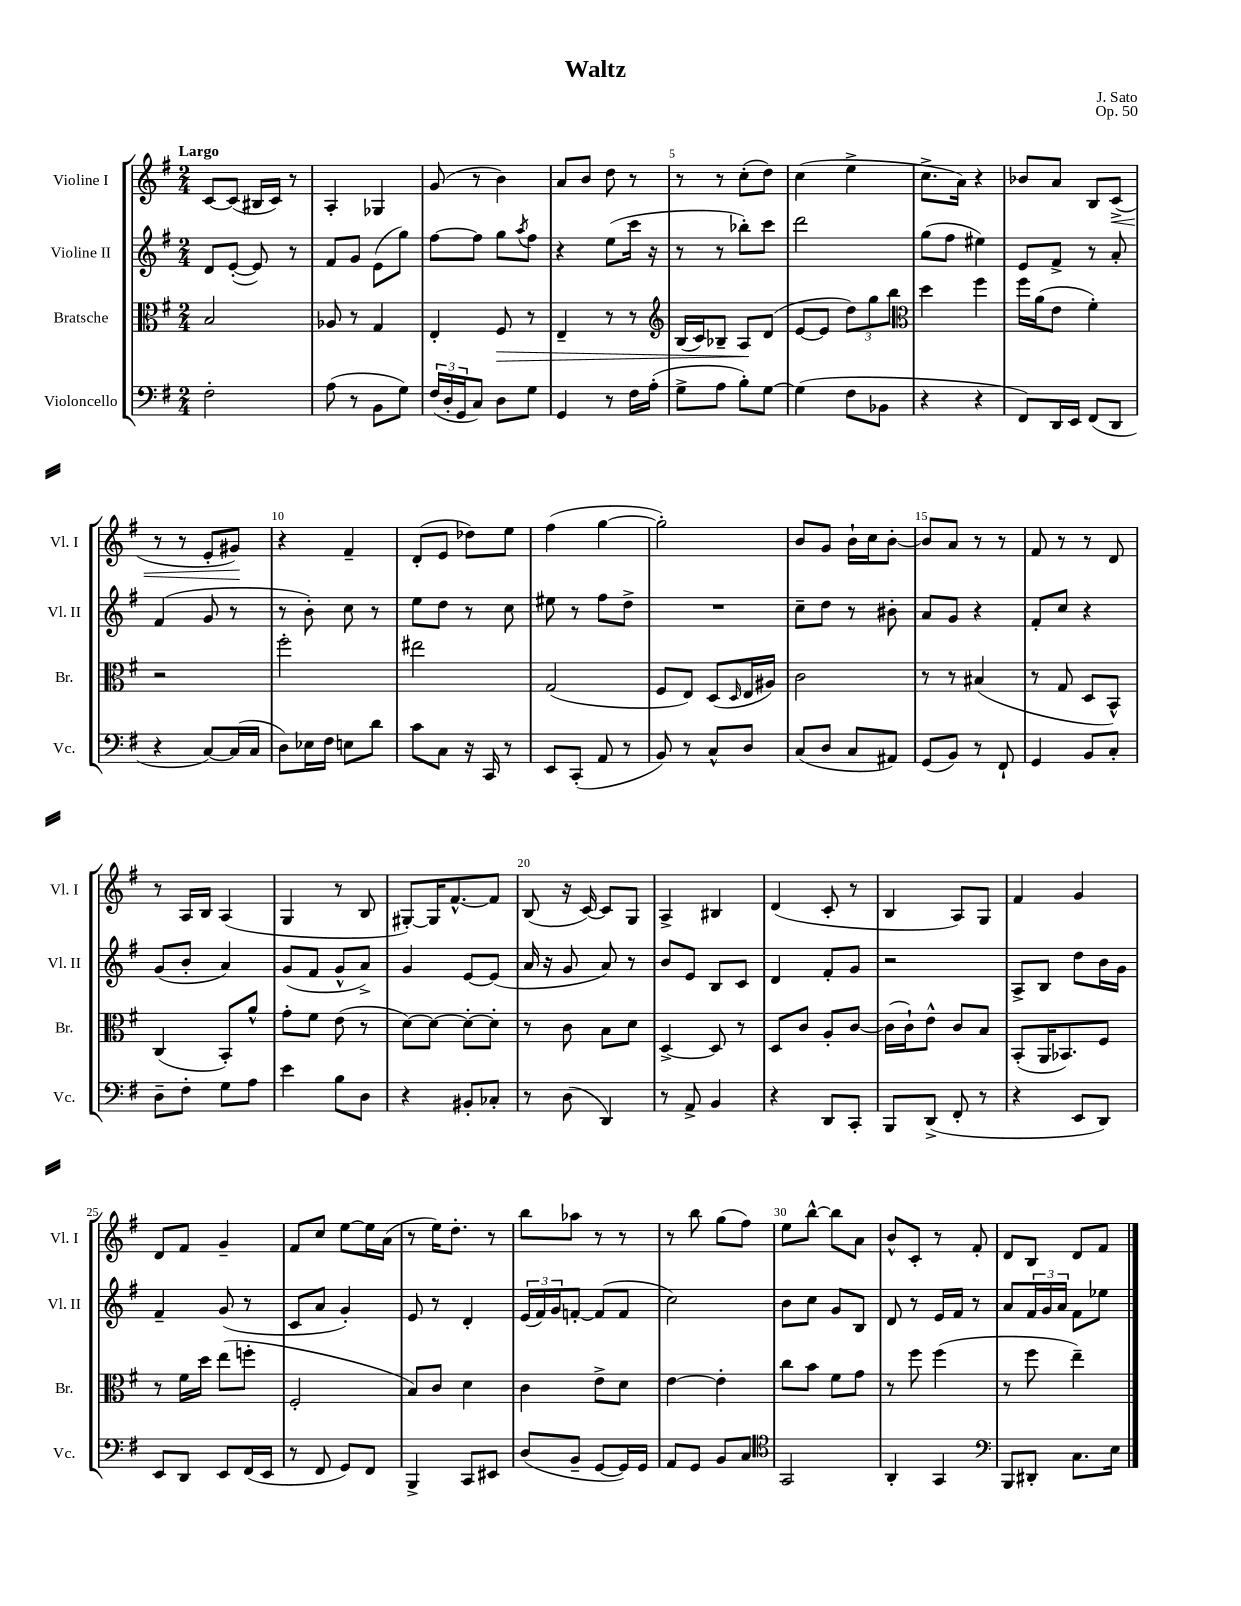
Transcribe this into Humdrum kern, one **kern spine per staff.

**kern	**kern	**dynam	**kern	**kern	**dynam
*part4	*part3	*part3	*part2	*part1	*part1
*staff4	*staff3	*staff3	*staff2	*staff1	*staff1
*I"Violoncello	*I"Bratsche	*	*I"Violine II	*I"Violine I	*
*I'Vc.	*I'Br.	*	*I'Vl. II	*I'Vl. I	*
*clefF4	*clefC3	*	*clefG2	*clefG2	*
*k[f#]	*k[f#]	*	*k[f#]	*k[f#]	*
*M2/4	*M2/4	*	*M2/4	*M2/4	*
=1	=1	=1	=1	=1	=1
!	!	!	!	!LO:TX:a:B:t=Largo	!
2F#'\	2B/	.	8d/L	[8c/L	.
.	.	.	([8e'/J	(8c/J]	.
.	.	.	8e/])	16B#X/LL	.
.	.	.	.	16c/JJ)	.
.	.	.	8r	8r	.
=2	=2	=2	=2	=2	=2
(8A\	8A-X/	.	8f#/L	4A'/	.
8r	8r	.	8g/J	.	.
8BB\L	4G/	.	(8e\L	4G-X/	.
8G\J)	.	.	8gg\J)	.	.
=3	=3	=3	=3	=3	=3
(24F#/LL	4E'/	.	[8ff#\L	(8g/	.
24D'/	.	.	.	.	.
24GG/J	.	.	.	.	.
8C/J)	.	.	8ff#\J]	8r	.
!	!	!LO:HP:b	!	!	!
8D\L	8F#/	>	8gg\L	4b\)	.
.	.	.	8qaa/	.	.
8G\J	8r	.	8ff#\J	.	.
=4	=4	=4	=4	=4	=4
4GG/	4E~/	.	4r	8a/L	.
.	.	.	.	8b/J	.
8r	8r	.	(8ee\L	8dd\	.
16F#\LL	8r	.	16ccc\Jk	8r	.
(16A'\JJ	.	.	16r	.	.
=5	=5	=5	=5	=5	=5
*	*clefG2	*	*	*	*
8G^\L	(16B/LL	.	8r	8r	.
.	16c/J)	.	.	.	.
8A\J	8B-X~/J	.	8r	8r	.
8B'\L)	8A/L	.	8bb-X'\L)	(8cc'\L	.
[8G\J	(8d/J	]	8ccc\J	8dd\J)	.
=6	=6	=6	=6	=6	=6
(4G\]	[8e/L	.	2ddd\	(4cc\	.
.	8e/J]	.	.	.	.
8F#\L	12dd\L)	.	.	4ee^\	.
.	12gg\	.	.	.	.
8BB-X\J	.	.	.	.	.
.	12bb\J	.	.	.	.
=7	=7	=7	=7	=7	=7
*	*clefC3	*	*	*	*
4r	4dd\	.	(8gg\L	8.cc^\L	.
.	.	.	8ff#\J	.	.
.	.	.	.	16a\Jk)	.
4r	4ff#\	.	4ee#X\)	4r	.
=8	=8	=8	=8	=8	=8
8FF#/L)	16ff#\LL	.	8e/L	8b-X/L	.
.	(16a\J	.	.	.	.
16DD/L	8e\J	.	8f#^/J	8a/J	.
16EE/JJ	.	.	.	.	.
(8FF#/L	4f#'\)	.	8r	8B/L	.
!	!	!	!	!	!LO:HP:b
8DD/J	.	.	8a'/	(8c^/J	<
!!LO:LB:g=z
=9	=9	=9	=9	=9	=9
4r	2r	.	(4f#/	8r	.
.	.	.	.	8r	.
[8C/L)	.	.	8g/	8e'/L	.
(16C/L]	.	.	8r	8g#X/J)	.
16C/JJ	.	.	.	.	.
.	.	.	.	.	[
=10	=10	=10	=10	=10	=10
8D\L)	2ff#'\	.	8r	4r	.
16E-X\L	.	.	8b'\)	.	.
16F#\JJ	.	.	.	.	.
8En\L	.	.	8cc\	4f#~/	.
8d\J	.	.	8r	.	.
=11	=11	=11	=11	=11	=11
8c\L	2ee#X\	.	8ee\L	(8d'/L	.
8C\J	.	.	8dd\J	8e/J	.
16r	.	.	8r	8dd-X\L)	.
16CC/	.	.	.	.	.
8r	.	.	8cc\	8ee\J	.
=12	=12	=12	=12	=12	=12
8EE/L	(2G/	.	8ee#X\	(4ff#\	.
(8CC'/J	.	.	8r	.	.
8AA/	.	.	8ff#\L	[4gg\	.
8r	.	.	8dd^\J	.	.
=13	=13	=13	=13	=13	=13
8BB/)	8F#/L	.	2r	2gg'\])	.
8r	8E/J)	.	.	.	.
8C^^/L	(8D/L	.	.	.	.
.	16qqD/	.	.	.	.
8D/J	16E/L	.	.	.	.
.	16A#X/JJ)	.	.	.	.
=14	=14	=14	=14	=14	=14
(8C/L	2c\	.	8cc~\L	8b/L	.
8D/J	.	.	8dd\J	8g/J	.
8C/L	.	.	8r	16b`\LL	.
.	.	.	.	16cc\J	.
8AA#X/J)	.	.	8b#X'\	[8b'\J	.
=15	=15	=15	=15	=15	=15
(8GG/L	8r	.	8a/L	8b/L]	.
8BB/J)	8r	.	8g/J	8a/J	.
8r	(4B#X/	.	4r	8r	.
8FF#`/	.	.	.	8r	.
=16	=16	=16	=16	=16	=16
4GG/	8r	.	8f#'/L	8f#/	.
.	8G/	.	8cc/J	8r	.
8BB/L	8D/L	.	4r	8r	.
8C'/J	8BB^^/J)	.	.	8d/	.
!!LO:LB:g=z
=17	=17	=17	=17	=17	=17
8D~\L	(4C/	.	(8g/L	8r	.
8F#'\J	.	.	8b'/J	16A/LL	.
.	.	.	.	16B/JJ	.
8G\L	8BB'/L)	.	4a/)	(4A/	.
8A\J	8a^^/J	.	.	.	.
=18	=18	=18	=18	=18	=18
4e\	8g'\L	.	(8g/L	4G/	.
.	8f#\J	.	8f#/J	.	.
8B\L	(8e\	.	8g^^/L	8r	.
8D\J	8r	.	8a^/J)	8B/	.
=19	=19	=19	=19	=19	=19
4r	[8d\L)	.	4g/	[8G#X'/L)	.
.	8d\J_	.	.	16G#/K]	.
.	.	.	.	[8.f#^^/	.
8BB#X'/L	8d'\L_	.	[8e/L	.	.
8C-X'/J	8d'\J]	.	(8e/J]	8f#/J]	.
=20	=20	=20	=20	=20	=20
8r	8r	.	16a/	(8B/	.
.	.	.	16r	.	.
(8D\	8c\	.	8g/	16r	.
.	.	.	.	[16c/)	.
4DD/)	8B\L	.	8a/)	8c/L]	.
.	8d\J	.	8r	8G/J	.
=21	=21	=21	=21	=21	=21
8r	[4D^/	.	8b/L	4A^/	.
8AA^/	.	.	8e/J	.	.
4BB/	8D/]	.	8B/L	4B#X/	.
.	8r	.	8c/J	.	.
=22	=22	=22	=22	=22	=22
4r	8D/L	.	4d/	(4d/	.
.	8c/J	.	.	.	.
8DD/L	8A'/L	.	8f#'/L	8c'/	.
8CC'/J	[8c/J	.	8g/J	8r	.
=23	=23	=23	=23	=23	=23
8BBB/L	(16c\LL]	.	2r	4B/	.
.	16c`\J)	.	.	.	.
(8DD^/J	8e^^\J	.	.	.	.
8FF#'/	8c/L	.	.	8A/L)	.
8r	8B/J	.	.	8G/J	.
=24	=24	=24	=24	=24	=24
4r	(8BB'/L	.	8A^/L	4f#/	.
.	16AA/K	.	8B/J	.	.
.	8.BB-X/)	.	.	.	.
8EE/L	.	.	8dd\L	4g/	.
8DD/J)	8F#/J	.	16b\L	.	.
.	.	.	16g\JJ	.	.
!!LO:LB:g=z
=25	=25	=25	=25	=25	=25
8EE/L	8r	.	4f#~/	8d/L	.
8DD/J	16f#\LL	.	.	8f#/J	.
.	16dd\JJ	.	.	.	.
8EE/L	(8ee\L	.	(8g/	4g~/	.
(16FF#/L	8ffn'\J	.	8r	.	.
16EE/JJ	.	.	.	.	.
=26	=26	=26	=26	=26	=26
8r	2F#'/	.	8c/L	8f#/L	.
8FF#/	.	.	8a/J	8cc/J	.
8GG/L)	.	.	4g'/)	[8ee\L	.
8FF#/J	.	.	.	16ee\L]	.
.	.	.	.	(16a\JJ	.
=27	=27	=27	=27	=27	=27
4BBB^/	8B/L)	.	8e/	8r	.
.	8c/J	.	8r	16ee\KL)	.
.	.	.	.	8.dd'\J	.
8CC/L	4d\	.	4d'/	.	.
8EE#X/J	.	.	.	8r	.
=28	=28	=28	=28	=28	=28
(8D/L	4c\	.	(24e/LL	8bb\L	.
.	.	.	24f#/)	.	.
.	.	.	24g/J	.	.
8BB~/J	.	.	[8fn'/J	8aa-X\J	.
[8GG/L	8e^\L	.	(8f/L]	8r	.
16GG/L])	8d\J	.	8f/J	8r	.
16GG/JJ	.	.	.	.	.
=29	=29	=29	=29	=29	=29
8AA/L	[4e\	.	2cc\)	8r	.
8GG/J	.	.	.	8bb\	.
8BB/L	4e'\]	.	.	(8gg\L	.
8C/J	.	.	.	8ff#\J)	.
=30	=30	=30	=30	=30	=30
*clefC4	*	*	*	*	*
2GG/	8cc\L	.	8b\L	8ee\L	.
.	8b\J	.	8cc\J	[8bb^^\J	.
.	8f#\L	.	8g/L	8bb\L]	.
.	8g\J	.	8B/J	8a\J	.
=31	=31	=31	=31	=31	=31
4AA'/	8r	.	8d/	8b^^/L	.
.	8ff#\	.	8r	8c'/J	.
4GG/	(4ff#\	.	16e/LL	8r	.
.	.	.	16f#/JJ	.	.
.	.	.	8r	8f#'/	.
=32	=32	=32	=32	=32	=32
*clefF4	*	*	*	*	*
8BBB/L	8r	.	8a/L	8d/L	.
8DD#X'/J	8ff#\	.	24f#/L	8B/J	.
.	.	.	24g/	.	.
.	.	.	24a/JJ	.	.
8.C\L	4ee~\)	.	8f#\L	8d/L	.
.	.	.	8ee-X\J	8f#/J	.
16E\Jk	.	.	.	.	.
==	==	==	==	==	==
*-	*-	*-	*-	*-	*-
